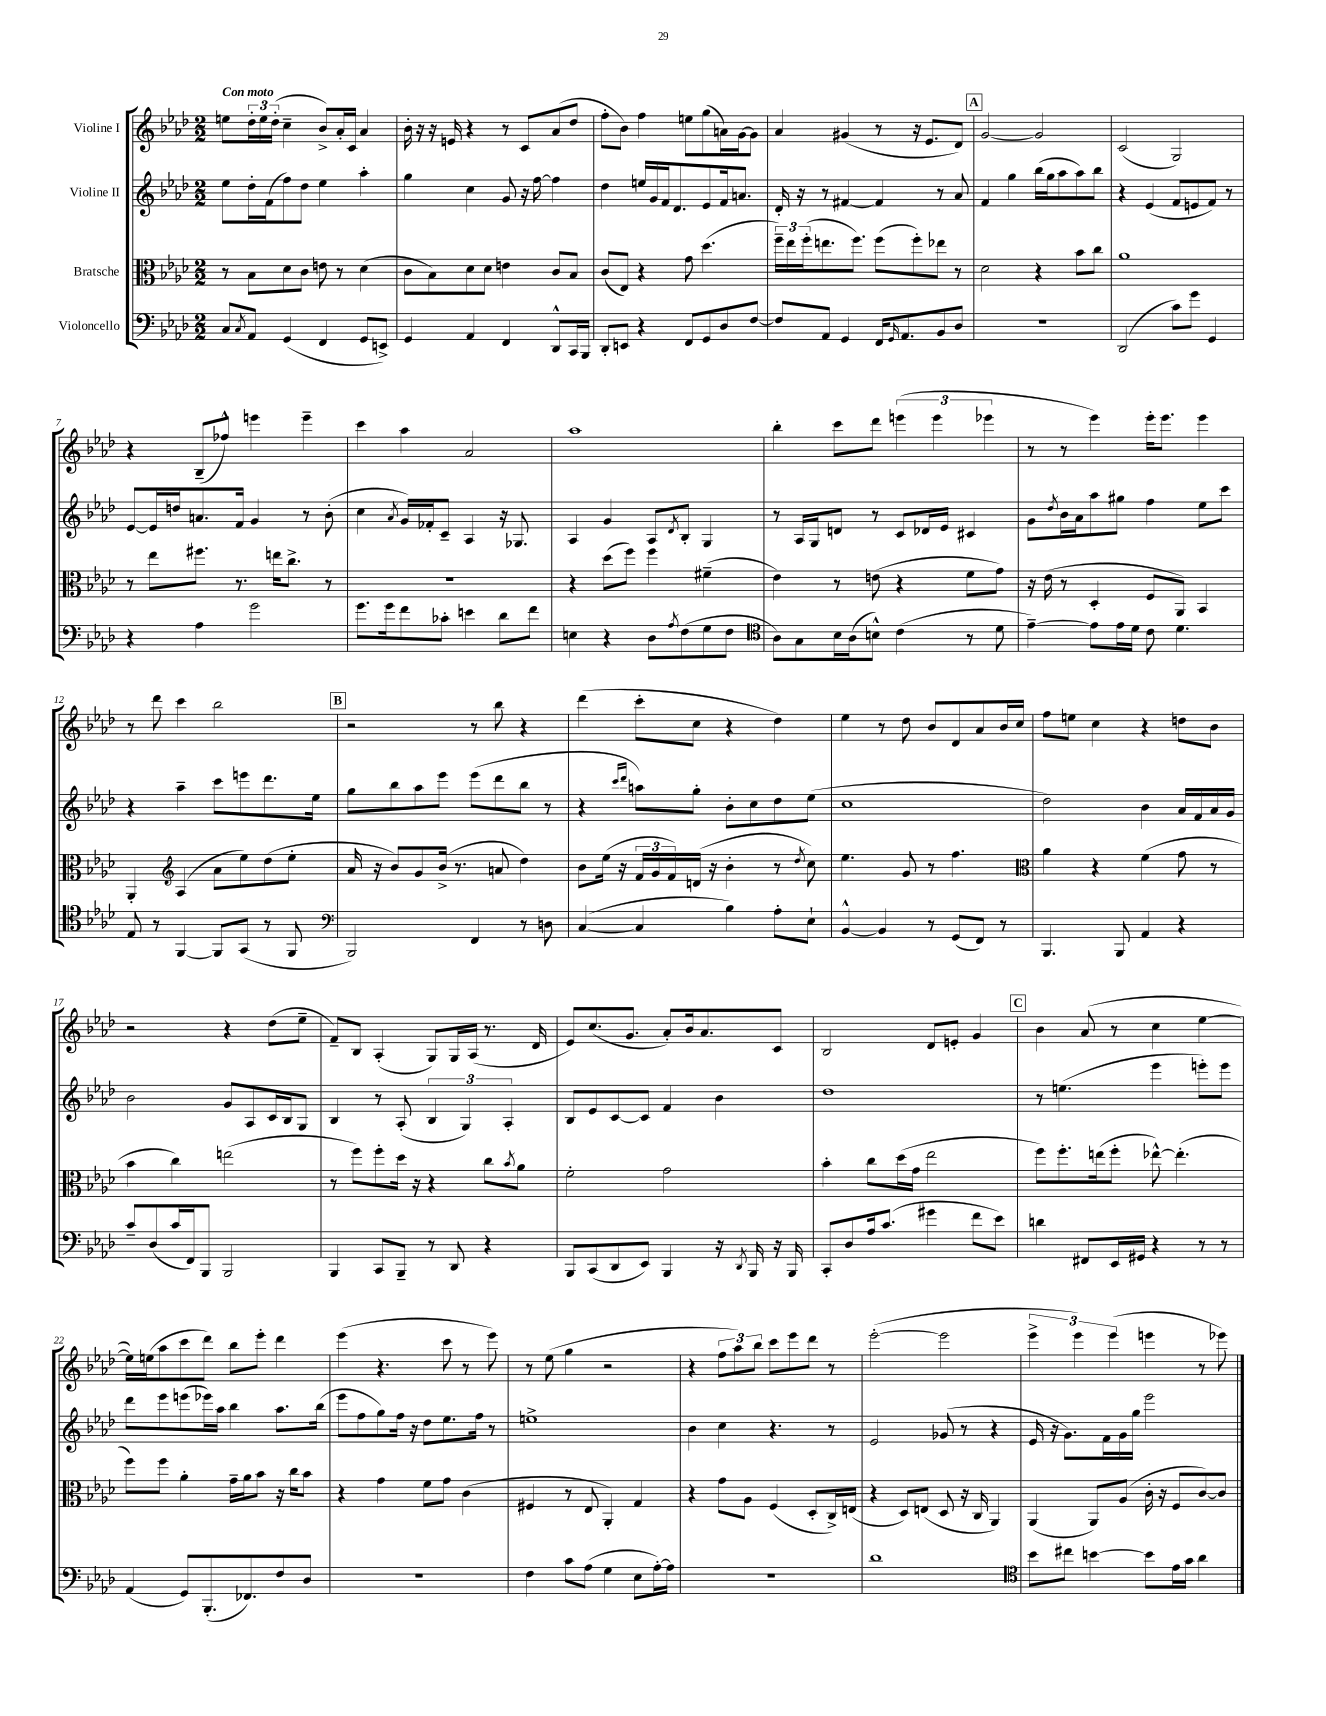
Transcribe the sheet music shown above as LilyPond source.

<<
\new StaffGroup <<
\new Staff = "s0" \with { instrumentName = "Violine I" } {
    \clef treble \key aes \major \numericTimeSignature \time 2/2 \tempo "Con moto"
    e''8 \tuplet 3/2 { des''16-. e''16 des''16-.( } c''4-- bes'8->) aes'16-. c'16 aes'4 |
    bes'16-. r16 r16 e'16 r4 r8 c'8 aes'8( des''8 |
    f''8-. bes'8) f''4 e''8 g''8( a'16) g'16~ g'8 |
    aes'4 gis'4( r8 r16 ees'8. des'8) |
    \mark \markup { \box "A" } g'2~ g'2 |
    c'2( g2) |
    r4 bes8--( fes''8-^) e'''4 e'''4-- |
    c'''4 aes''4 aes'2 |
    aes''1 |
    bes''4-. c'''8 des'''8 \tuplet 3/2 { e'''4( e'''4 ees'''4 } |
    r8 r8 ees'''4) ees'''16-. ees'''8. ees'''4 |
    r8 des'''8 c'''4 bes''2 |
    \mark \markup { \box "B" } r2 r8 bes''8 r4 |
    des'''4( c'''8-. c''8 r4 des''4) |
    ees''4 r8 des''8 bes'8 des'8 aes'8 bes'16 c''16 |
    f''8 e''8 c''4 r4 d''8 bes'8 |
    r2 r4 des''8( ees''8-- |
    f'8--) bes8 aes4-.( g8) g16 aes16( r8. des'16 |
    ees'8) c''8.( g'8. aes'8-.) bes'16 aes'8. c'8 |
    bes2 des'8 e'8-. g'4 |
    \mark \markup { \box "C" } bes'4 aes'8( r8 c''4 ees''4~ |
    ees''16) e''16( aes''8 c'''8 des'''8) bes''8 ees'''8-. des'''4 |
    ees'''4( r4. c'''8 r8 ees'''8) |
    r8 ees''8( g''4 r2 |
    r4 \tuplet 3/2 { f''8 aes''8) bes''8 } c'''8 ees'''8 des'''8 r8 |
    ees'''2~-.( ees'''2 |
    \tuplet 3/2 { ees'''4-> ees'''4) ees'''4( } e'''4 r8 ees'''8) \bar "|." |
}
\new Staff = "s1" \with { instrumentName = "Violine II" } {
    \clef treble \key aes \major \numericTimeSignature \time 2/2
    ees''8 des''16-. f'16( f''8) des''8 ees''4 aes''4-. |
    g''4 c''4 g'8 r16 f''16~ f''4 |
    des''4 e''16 g'16 f'16 des'8. ees'8 f'16 a'8. |
    des'16-. r16 r8 fis'4~ fis'4 r8 aes'8 |
    \mark \markup { \box "A" } f'4 g''4 bes''16( g''16 aes''8 aes''8) bes''8 |
    r4 ees'4( f'8 e'8 f'8) r8 |
    ees'8~ ees'16 d''16 a'8. f'16 g'4 r8 bes'8-.( |
    c''4 \acciaccatura { aes'8 } g'16) fes'16-. c'8-- aes4 r16 ges8. |
    aes4 g'4 aes8 \acciaccatura { des'8 } bes8-. g4 |
    r8 aes16 g16 d'8 r8 c'8 des'16 ees'16 cis'4 |
    g'8 \acciaccatura { des''8 } bes'16 aes'16 aes''8 gis''8 f''4 ees''8 c'''8 |
    r4 aes''4-- c'''8 e'''8 des'''8. ees''16 |
    \mark \markup { \box "B" } g''8 bes''8 aes''8 ees'''8 ees'''8( des'''8 bes''8 r8 |
    r4 \grace { c'''16 des'''16 } a''8) g''8-. bes'8-. c''8 des''8 ees''8( |
    c''1 |
    des''2) bes'4 aes'16 f'16 aes'16 g'16 |
    bes'2 g'8 aes8 c'16 bes16 g8 |
    bes4 r8 aes8-.( \tuplet 3/2 { bes4 g4) aes4-. } |
    bes8 ees'8 c'8~ c'8 f'4 bes'4 |
    des''1 |
    \mark \markup { \box "C" } r8 e''4.( ees'''4 e'''8-.) e'''8 |
    des'''8 ees'''8 e'''8( ees'''16) aes''16 bes''4 aes''8. bes''16( |
    ees'''8 f''8 g''8) f''16 r16 des''8 ees''8. f''16 r8 |
    e''1-> |
    bes'4 c''4 r4. r8 |
    ees'2 ges'8( r8 r4 |
    ees'16 r16 g'8.) f'16 g'16 g''16 ees'''2 \bar "|." |
}
\new Staff = "s2" \with { instrumentName = "Bratsche" } {
    \clef alto \key aes \major \numericTimeSignature \time 2/2
    r8 bes8 des'8 c'8 e'8 r8 des'4( |
    c'8 bes8) des'8 des'8 e'4 c'8 bes8 |
    c'8( ees8) r4 g'8 des''4.( |
    \tuplet 3/2 { f''16--) ees''16 f''16-.( } e''8. f''8.) f''8( f''8-.) ees''8 r8 |
    \mark \markup { \box "A" } des'2 r4 bes'8 c''8 |
    aes'1 |
    r8 ees''8 fis''8. r8. e''16 c''8.-> r8 |
    R1 |
    r4 des''8( f''8) f''4 fis'4--( |
    ees'4) r8 e'8( r4 f'8 g'8) |
    r16 ees'16( r8 des4-. f8 aes,8) bes,4 |
    aes,4-. \clef treble aes4( aes'8 ees''8) des''8( ees''8-. |
    \mark \markup { \box "B" } aes'16 r16 bes'8) g'8 bes'16->( r8. a'8 des''4) |
    bes'8 ees''16( r16 \tuplet 3/2 { f'16 g'16 f'16) } d'16( r16 bes'4-. r8 \acciaccatura { des''8 } c''8) |
    ees''4. g'8 r8 f''4. |
    \clef alto aes'4 r4 f'4( g'8 r8 |
    bes'4 c''4) e''2( |
    r8 f''8) f''8-. des''16 r16 r4 c''8 \acciaccatura { bes'8 } aes'8 |
    f'2-. g'2 |
    bes'4-. c''8 des''16( g'16 ees''2 |
    \mark \markup { \box "C" } f''8) f''8.-. e''16( f''8-. ees''8~-^) ees''4.-.( |
    f''8) f''8 aes'4-. g'16-- aes'16 bes'8 r16 c''16 bes'8 |
    r4 g'4 f'8 g'8 c'4( |
    fis4 r8 ees8 aes,4-.) g4 |
    r4 g'8 aes8 f4( des8-. c16->) e16( |
    r4 des8) e8( des8 r16 c16 aes,4) |
    aes,4( aes,8) aes8( c'16-. r16 f8 c'8~) c'8 \bar "|." |
}
\new Staff = "s3" \with { instrumentName = "Violoncello" } {
    \clef bass \key aes \major \numericTimeSignature \time 2/2
    c8 \acciaccatura { c8 } aes,8 g,4( f,4 g,8 e,8->) |
    g,4 aes,4 f,4 des,8-^ c,16 bes,,16 |
    des,8-. e,8 r4 f,8 g,8 des8 f8~ |
    f8 aes,8 g,4 f,16 \grace { g,16 } aes,8. bes,8 des8 |
    \mark \markup { \box "A" } r1 |
    des,2( c'8) g'8 g,4 |
    r4 aes4 g'2 |
    g'8. g'16 f'8 ces'8-. e'4 des'8 f'8 |
    e4 r4 des8 \acciaccatura { aes8 } f8( g8 f8 |
    \clef tenor aes8) g8 bes16 aes16( b8-^) c'4( r8 des'8 |
    ees'4~--) ees'8 ees'16 des'16 c'8 des'4. |
    ees8 r8 f,4~ f,8 g,8( r8 f,8 |
    \mark \markup { \box "B" } \clef bass bes,,2) f,4 r8 d8 |
    c4~( c4 bes4) aes8-. ees8-! |
    bes,4~-^ bes,4 r8 g,8( f,8) r8 |
    bes,,4. bes,,8 aes,4 r4 |
    c'8-- des8( c'16 f,16) bes,,8 bes,,2 |
    bes,,4 c,8 bes,,8-- r8 des,8 r4 |
    bes,,8 c,8( des,8 ees,8) bes,,4 r16 \acciaccatura { des,8 } bes,,16 r16 bes,,16 |
    c,8-. des8 aes16 c'8.( gis'4 f'8 ees'8) |
    \mark \markup { \box "C" } d'4 fis,8 ees,16 gis,16 r4 r8 r8 |
    aes,4( g,8) bes,,8.-.( fes,8.) f8 des8 |
    R1 |
    f4 c'8 aes8( g4 ees8 aes16~-.) aes16 |
    r1 |
    des'1 |
    \clef tenor bes'8 cis''8 b'4~ b'8 ees'16 g'16 aes'4 \bar "|." |
}
>>
>>
